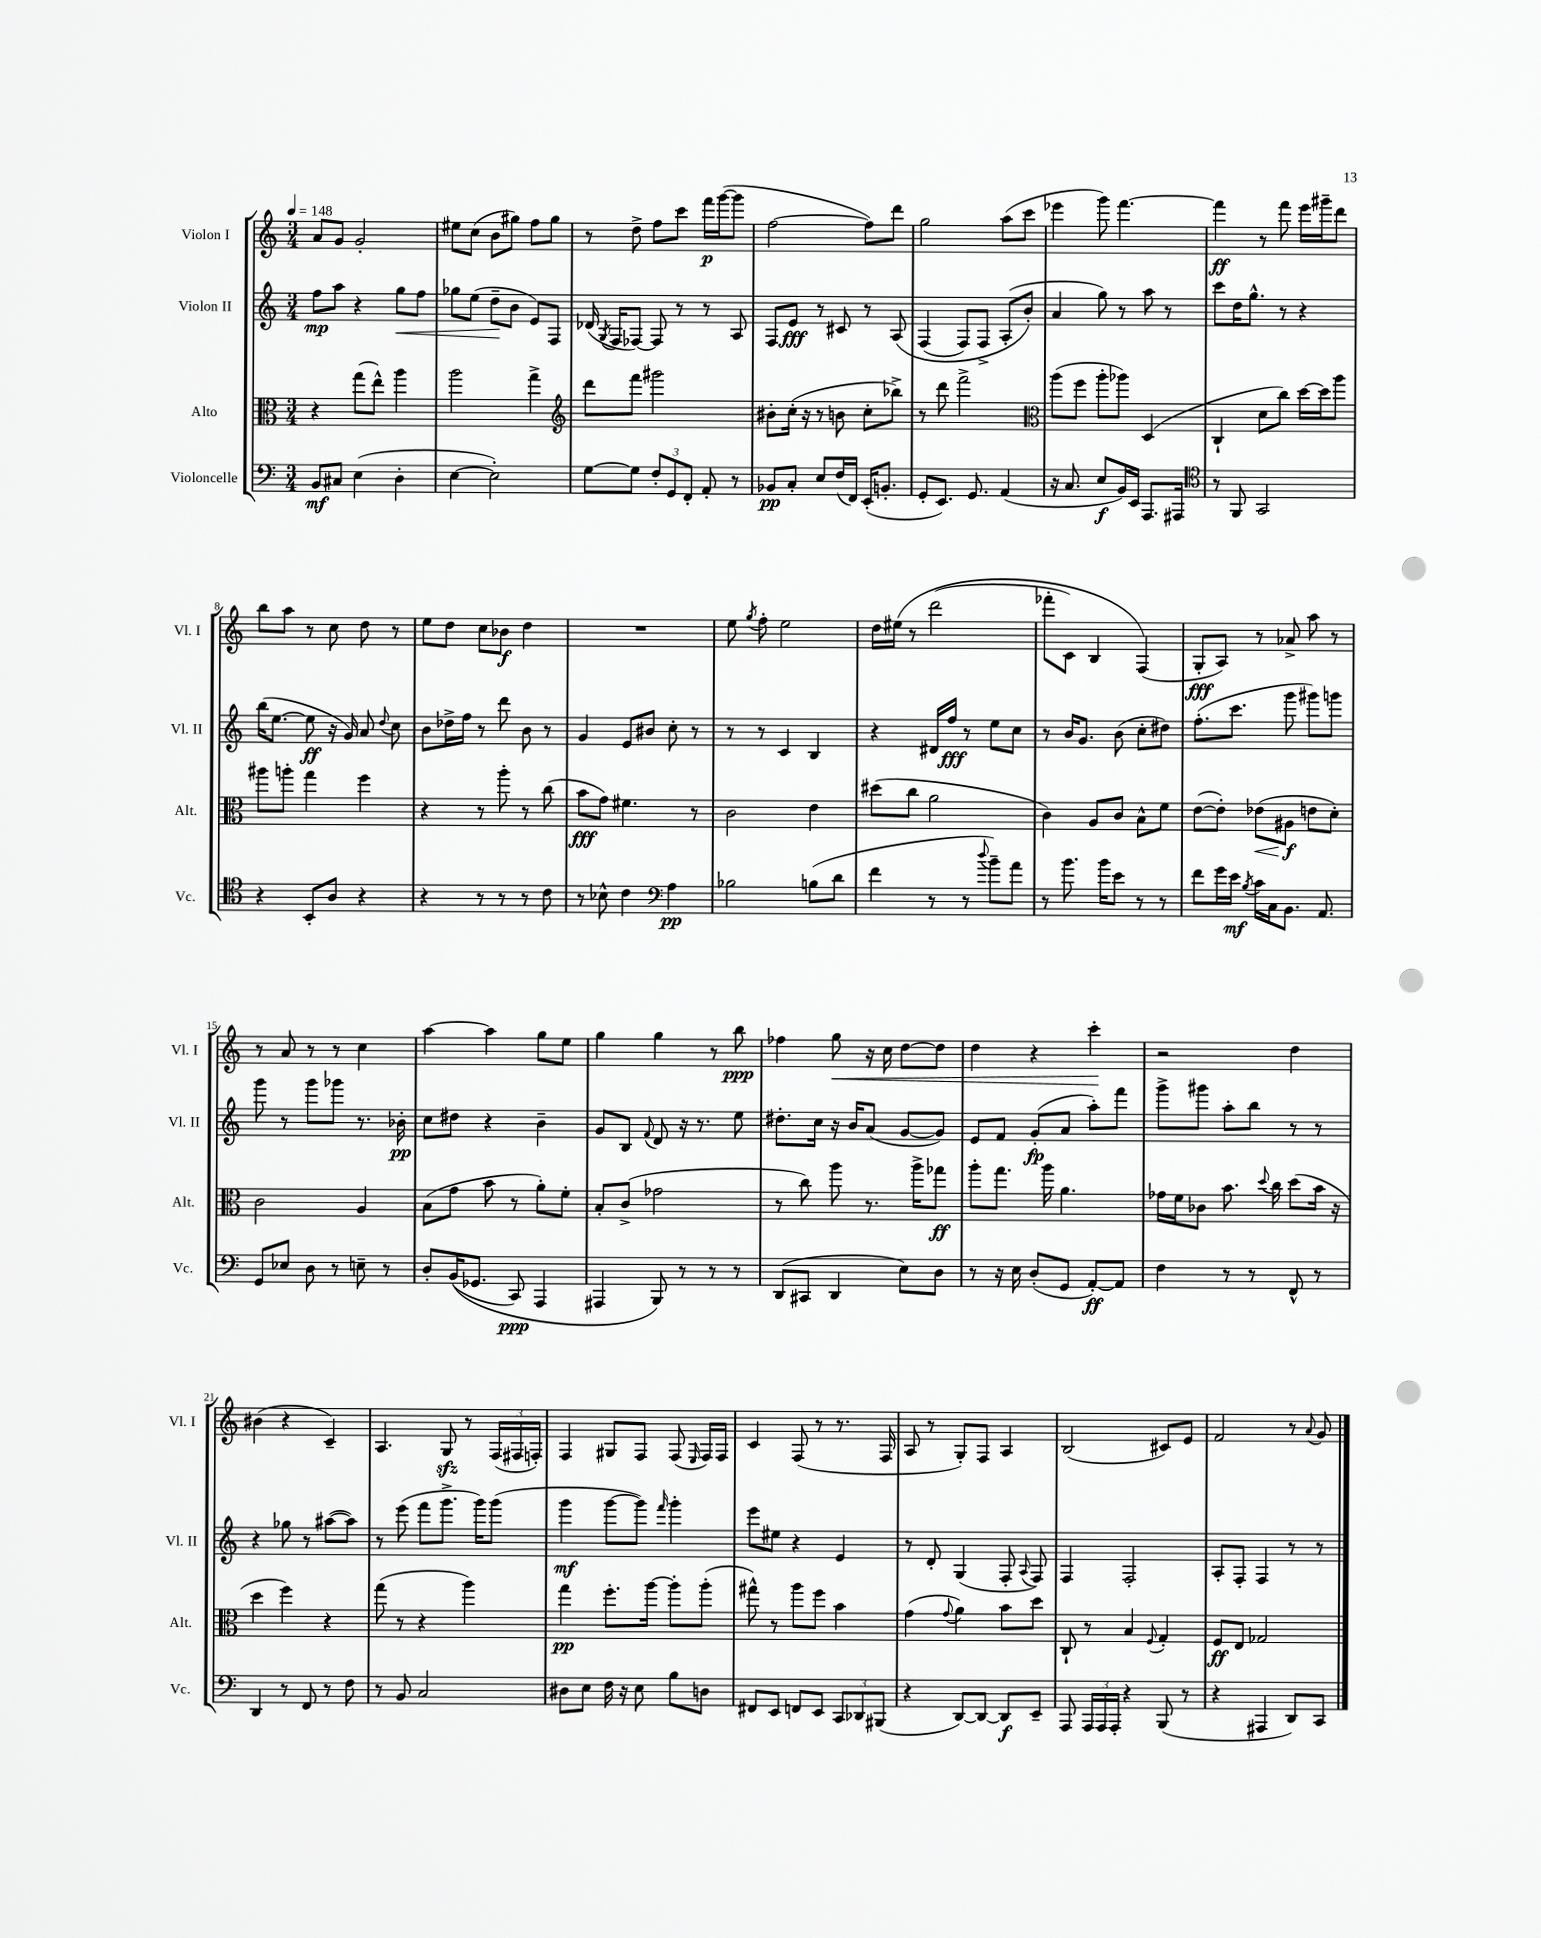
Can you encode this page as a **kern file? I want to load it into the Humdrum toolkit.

**kern	**dynam	**kern	**dynam	**kern	**dynam	**kern	**dynam
*part4	*part4	*part3	*part3	*part2	*part2	*part1	*part1
*staff4	*staff4	*staff3	*staff3	*staff2	*staff2	*staff1	*staff1
*I"Violoncelle	*	*I"Alto	*	*I"Violon II	*	*I"Violon I	*
*I'Vc.	*	*I'Alt.	*	*I'Vl. II	*	*I'Vl. I	*
*clefF4	*	*clefC3	*	*clefG2	*	*clefG2	*
*k[]	*	*k[]	*	*k[]	*	*k[]	*
*M3/4	*	*M3/4	*	*M3/4	*	*M3/4	*
*MM148	*	*MM148	*	*MM148	*	*MM148	*
=1	=1	=1	=1	=1	=1	=1	=1
8BB/L	mf	4r	.	8ff\L	mp	8a/L	.
8C#X/J	.	.	.	8aa\J	.	8g/J	.
(4E\	.	(8gg\L	.	4r	.	2g'/	.
.	.	8ee^^\J)	.	.	.	.	.
!	!	!	!	!	!LO:HP:b	!	!
4D'\	.	4aa\	.	8gg\L	<	.	.
.	.	.	.	8ff\J	.	.	.
=2	=2	=2	=2	=2	=2	=2	=2
[4E\	.	2aa\	.	8gg-X\L	.	8ee#X\L	.
.	.	.	.	(8ee\J	.	(8cc\J	.
2E'\])	.	.	.	8dd~\L	.	8b\L	.
.	.	.	.	8b\J	[	8gg#X\J)	.
.	.	4gg^\	.	8e/L)	.	8ff\L	.
.	.	.	.	8F/J	.	8gg#\J	.
=3	=3	=3	=3	=3	=3	=3	=3
*	*	*clefG2	*	*	*	*	*
[8G\L	.	8ddd\L	.	(16d-X/	.	8r	.
.	.	.	.	8qG/	.	.	.
.	.	.	.	16F/KL	.	.	.
8G\J]	.	8fff\J	.	[8F-X/J)	.	8dd^\	.
12F'/L	.	2ggg#X\	.	8F-/]	.	8ff\L	.
12GG/	.	.	.	.	.	.	.
.	.	.	.	8r	.	8ccc\J	.
12FF'/J	.	.	.	.	.	.	.
8AA'/	.	.	.	8r	.	16fff\LL	p
.	.	.	.	.	.	([16ggg\J	.
8r	.	.	.	8A/	.	8ggg\J]	.
=4	=4	=4	=4	=4	=4	=4	=4
8BB-X/L	pp	8b#X'\L	.	8F/L	.	[2ff\	.
8C'/J	.	(16cc'\Jk	.	8e/J	fff	.	.
.	.	16r	.	.	.	.	.
8E/L	.	8r	.	8r	.	.	.
(16F/L	.	8bn\	.	8c#X/	.	.	.
16FF/JJ)	.	.	.	.	.	.	.
(16EE'/KL	.	8cc'\L	.	8r	.	8ff\L])	.
8.BBn'/J	.	.	.	.	.	.	.
.	.	8bb-X^\J)	.	(8A/	.	8ddd\J	.
=5	=5	=5	=5	=5	=5	=5	=5
8GG'/L	.	8r	.	(4F/	.	2gg\	.
8.EE/J)	.	8ddd\	.	.	.	.	.
.	.	2fff^\	.	8F/L)	.	.	.
8.GG/	.	.	.	.	.	.	.
.	.	.	.	8F^/J	.	.	.
(4AA/	.	.	.	(8A'/L	.	(8aa\L	.
.	.	.	.	8b'/J)	.	8ccc\J	.
=6	=6	=6	=6	=6	=6	=6	=6
*	*	*clefC3	*	*	*	*	*
16r	.	(8aa\L	.	4a/	.	4eee-X\	.
8.C/	.	.	.	.	.	.	.
.	.	8ff\J	.	.	.	.	.
8E/L	f	8aa'\L	.	8gg\)	.	8ggg\)	.
16BB/L)	.	8aa-X\J)	.	8r	.	[4.fff\	.
16EE/JJ	.	.	.	.	.	.	.
8.AAA/L	.	(4D/	.	8aa\	.	.	.
.	.	.	.	8r	.	.	.
16AAA#X/Jk	.	.	.	.	.	.	.
=7	=7	=7	=7	=7	=7	=7	=7
*clefC4	*	*	*	*	*	*	*
8r	.	4C`/	.	8ccc\L	.	4fff\]	ff
8FF/	.	.	.	16dd\K	.	.	.
.	.	.	.	8.gg^^\J	.	.	.
2GG/	.	8d\L	.	.	.	8r	.
.	.	8cc\J)	.	8r	.	8fff\	.
.	.	[16dd\LL	.	4r	.	16eee\LL	.
.	.	16dd\J]	.	.	.	16ggg#X~\J	.
.	.	8aa\J	.	.	.	8ddd\J	.
!!LO:LB:g=z
=8	=8	=8	=8	=8	=8	=8	=8
4r	.	8aa#X\L	.	(16bb\KL	.	8bb\L	.
.	.	.	.	[8.ee\J	.	.	.
.	.	8aan'\J	.	.	.	8aa\J	.
8BB'/L	.	4gg\	.	8ee\]	ff	8r	.
8A/J	.	.	.	16r	.	8cc\	.
.	.	.	.	16g/)	.	.	.
4r	.	4ff\	.	8a/	.	8dd\	.
.	.	.	.	8qqdd/	.	.	.
.	.	.	.	8cc\	.	8r	.
=9	=9	=9	=9	=9	=9	=9	=9
4r	.	4r	.	8b\L	.	8ee\L	.
.	.	.	.	16dd-X^\L	.	8dd\J	.
.	.	.	.	16ff\JJ	.	.	.
8r	.	8r	.	8r	.	8cc\L	.
8r	.	8aa'\	.	8ddd\	.	8b-X\J	f
8r	.	8r	.	8b\	.	4dd\	.
8c\	.	(8cc\	.	8r	.	.	.
=10	=10	=10	=10	=10	=10	=10	=10
8r	.	8b\L	fff	4g/	.	2.r	.
8B-X^^\	.	8g\J)	.	.	.	.	.
4c\	.	4.f#X\	.	8e/L	.	.	.
.	.	.	.	8b#X/J	.	.	.
*clefF4	*	*	*	*	*	*	*
4A\	pp	.	.	8cc'\	.	.	.
.	.	8r	.	8r	.	.	.
=11	=11	=11	=11	=11	=11	=11	=11
2B-X\	.	2c\	.	8r	.	8ee\	.
.	.	.	.	.	.	8qgg/	.
.	.	.	.	8r	.	8ff'\	.
.	.	.	.	4c/	.	2ee\	.
(8Bn\L	.	4e\	.	4B/	.	.	.
8d\J	.	.	.	.	.	.	.
=12	=12	=12	=12	=12	=12	=12	=12
4f\	.	(8dd#X\L	.	4r	.	16dd\LL	.
.	.	.	.	.	.	(16ee#X\JJ	.
.	.	8cc\J	.	.	.	8r	.
8r	.	2a\	.	16d#X/LL	.	(2ddd\	.
.	.	.	.	16ff/JJ	fff	.	.
8r	.	.	.	8r	.	.	.
8qqdd/	.	.	.	.	.	.	.
8b~\L)	.	.	.	8ee\L	.	.	.
8a\J	.	.	.	8cc\J	.	.	.
=13	=13	=13	=13	=13	=13	=13	=13
8r	.	4c\)	.	8r	.	8fff-X'\L	.
8.b\	.	.	.	16b/KL	.	8c\J)	.
.	.	.	.	8.g/J	.	.	.
.	.	8A/L	.	.	.	4B/	.
16b\KL	.	.	.	.	.	.	.
8e\J	.	8c/J	.	(8b\	.	.	.
8r	.	8B^^\L	.	8cc'\L	.	(4F/)	.
8r	.	8f\J	.	8dd#X\J)	.	.	.
=14	=14	=14	=14	=14	=14	=14	=14
8f\L	.	([8e\L	.	(8.ff'\L	.	8G'/L	fff
16g\L	.	8e'\J])	.	.	.	8A/J)	.
16e\JJ	mf	.	.	8.ccc\J	.	.	.
8qB/	.	.	.	.	.	.	.
!	!	!	!LO:HP:b	!	!	!	!
16c\LL	.	(8e-X\L	<	.	.	8r	.
16C\J	.	.	.	.	.	.	.
8.BB\J	.	8A#X\J	f	8ggg\	.	8a-X^/	.
.	.	8en\L	[	8ggg#X\L)	.	8aa\	.
8.AA/	.	.	.	.	.	.	.
.	.	8d'\J)	.	8gggn\J	.	8r	.
!!LO:LB:g=z
=15	=15	=15	=15	=15	=15	=15	=15
8GG/L	.	2c\	.	8ggg\	.	8r	.
8E-X/J	.	.	.	8r	.	8a/	.
8D\	.	.	.	8ggg\L	.	8r	.
8r	.	.	.	8ggg-X\J	.	8r	.
8En~\	.	4A/	.	8.r	.	4cc\	.
8r	.	.	.	.	.	.	.
.	.	.	.	16b-X'\	pp	.	.
=16	=16	=16	=16	=16	=16	=16	=16
8D'/L	.	(8B\L	.	8cc\L	.	[4aa\	.
((16BB/K	.	8g\J	.	8dd#X\J	.	.	.
8.GG-X/J	.	.	.	.	.	.	.
.	.	8b\	.	4r	.	4aa\]	.
8CC/)	ppp	8r	.	.	.	.	.
4AAA/	.	8a'\L)	.	4b~\	.	8gg\L	.
.	.	8f'\J	.	.	.	8ee\J	.
=17	=17	=17	=17	=17	=17	=17	=17
4AAA#X/	.	8B'/L	.	8g/L	.	4gg\	.
.	.	(8c^/J	.	8B/J	.	.	.
.	.	.	.	8qqf/	.	.	.
8BBB/)	.	2g-X\	.	8d/	.	4gg\	.
8r	.	.	.	16r	.	.	.
.	.	.	.	8.r	.	.	.
8r	.	.	.	.	.	8r	.
8r	.	.	.	8ee\	.	8bb\	ppp
=18	=18	=18	=18	=18	=18	=18	=18
(8DD/L	.	8r	.	8.dd#X'\L	.	4ff-X\	.
8CC#X/J	.	8cc\)	.	.	.	.	.
.	.	.	.	16cc\Jk	.	.	.
!	!	!	!	!	!	!	!LO:HP:b
4DD/	.	8aa\	.	16r	.	8gg\	<
.	.	.	.	16b/KL	.	.	.
.	.	8.r	.	(8a/J	.	16r	.
.	.	.	.	.	.	16cc\	.
8E\L)	.	.	.	[8g/L	.	[8dd\L	.
.	.	16aa^\KL	.	.	.	.	.
8D\J	.	8gg-X\J	ff	8g/J])	.	8dd\J]	.
=19	=19	=19	=19	=19	=19	=19	=19
8r	.	8aa'\L	.	8e/L	.	4dd\	.
16r	.	8.gg\J	.	8f/J	.	.	.
16E\	.	.	.	.	.	.	.
(8D'/L	.	.	.	(8g'/L	fp	4r	.
.	.	16aa\	.	.	.	.	.
8GG/J	.	4.a\	.	8a/J	.	.	.
[8AA'/L)	ff	.	.	8aa'\L)	.	4ccc'\	.
8AA/J]	.	.	.	8fff\J	.	.	.
.	.	.	.	.	.	.	[
=20	=20	=20	=20	=20	=20	=20	=20
4F\	.	16g-X\LL	.	8ggg^\L	.	2r	.
.	.	16f\J	.	.	.	.	.
.	.	8c-X\J	.	8ggg#X\J	.	.	.
8r	.	8.b\	.	8aa'\L	.	.	.
8r	.	.	.	8bb\J	.	.	.
.	.	8qqdd/	.	.	.	.	.
.	.	16cc\	.	.	.	.	.
8FF^^/	.	(8dd\L	.	8r	.	4dd\	.
8r	.	16b\Jk	.	8r	.	.	.
.	.	16r	.	.	.	.	.
!!LO:LB:g=z
=21	=21	=21	=21	=21	=21	=21	=21
4DD/	.	4dd\	.	4r	.	(4b#X\	.
8r	.	4ff\)	.	8gg-X\	.	4r	.
8FF/	.	.	.	8r	.	.	.
8r	.	4r	.	([8aa#X\L	.	4c~/)	.
8F\	.	.	.	8aa#\J])	.	.	.
=22	=22	=22	=22	=22	=22	=22	=22
8r	.	(8gg\	.	8r	.	4.A/	.
8BB/	.	8r	.	(8eee\	.	.	.
2C/	.	4r	.	8fff\L	.	.	.
.	.	.	.	8.ggg^\J	.	8Gzz/	.
.	.	4aa\)	.	.	.	8r	.
.	.	.	.	16ggg\KL)	.	.	.
.	.	.	.	(8ggg\J	.	(24F/LL	.
.	.	.	.	.	.	24F#X/	.
.	.	.	.	.	.	24Fn'/JJ)	.
=23	=23	=23	=23	=23	=23	=23	=23
8D#X\L	.	4gg\	pp	4ggg\	mf	4F/	.
8E\J	.	.	.	.	.	.	.
16F\	.	8.ff'\L	.	[8ggg\L	.	8G#X/L	.
16r	.	.	.	.	.	.	.
8E\	.	.	.	8ggg\J])	.	8F/J	.
.	.	[16aa\Jk	.	.	.	.	.
.	.	.	.	16qqfff/	.	.	.
8B\L	.	8aa'\L]	.	4ggg'\	.	(8F/	.
.	.	.	.	.	.	16qqE/	.
8Dn\J	.	(8aa'\J	.	.	.	16F/LL)	.
.	.	.	.	.	.	16F/JJ	.
=24	=24	=24	=24	=24	=24	=24	=24
8FF#X/L	.	8gg#X^^\)	.	8eee\L	.	4c/	.
8EE/J	.	8r	.	8ee#X\J	.	.	.
8FFn/L	.	8aa\L	.	4r	.	(8F/	.
8EE/J	.	8ff\J	.	.	.	8r	.
12CC/L	.	4b\	.	4e/	.	8.r	.
12DD-X/	.	.	.	.	.	.	.
(12BBB#X/J	.	.	.	.	.	.	.
.	.	.	.	.	.	16F/	.
=25	=25	=25	=25	=25	=25	=25	=25
4r	.	(4g\	.	8r	.	8A/	.
.	.	.	.	8d'/	.	8r	.
.	.	8qqg/	.	.	.	.	.
[8DD/L)	.	4a\)	.	(4G/	.	8G'/L)	.
8DD/J_	.	.	.	.	.	8F/J	.
8DD/L]	f	8b\L	.	8F'/	.	4A/	.
.	.	.	.	8qqA/	.	.	.
8EE~/J	.	8dd\J	.	8F/)	.	.	.
=26	=26	=26	=26	=26	=26	=26	=26
8AAA/	.	8C`/	.	4F/	.	(2B/	.
24AAA/LL	.	8r	.	.	.	.	.
24AAA/	.	.	.	.	.	.	.
24AAA'/JJ	.	.	.	.	.	.	.
4r	.	4B/	.	2F'/	.	.	.
.	.	8qqF/	.	.	.	.	.
(8BBB/	.	4G'/	.	.	.	8c#X/L)	.
8r	.	.	.	.	.	8e/J	.
=27	=27	=27	=27	=27	=27	=27	=27
4r	.	8F/L	ff	8A'/L	.	2f/	.
.	.	8E/J	.	8F'/J	.	.	.
4AAA#X/	.	2G-X/	.	4F/	.	.	.
8DD/L)	.	.	.	8r	.	8r	.
.	.	.	.	.	.	8qqa/	.
8CC/J	.	.	.	8r	.	8g/	.
==	==	==	==	==	==	==	==
*-	*-	*-	*-	*-	*-	*-	*-
